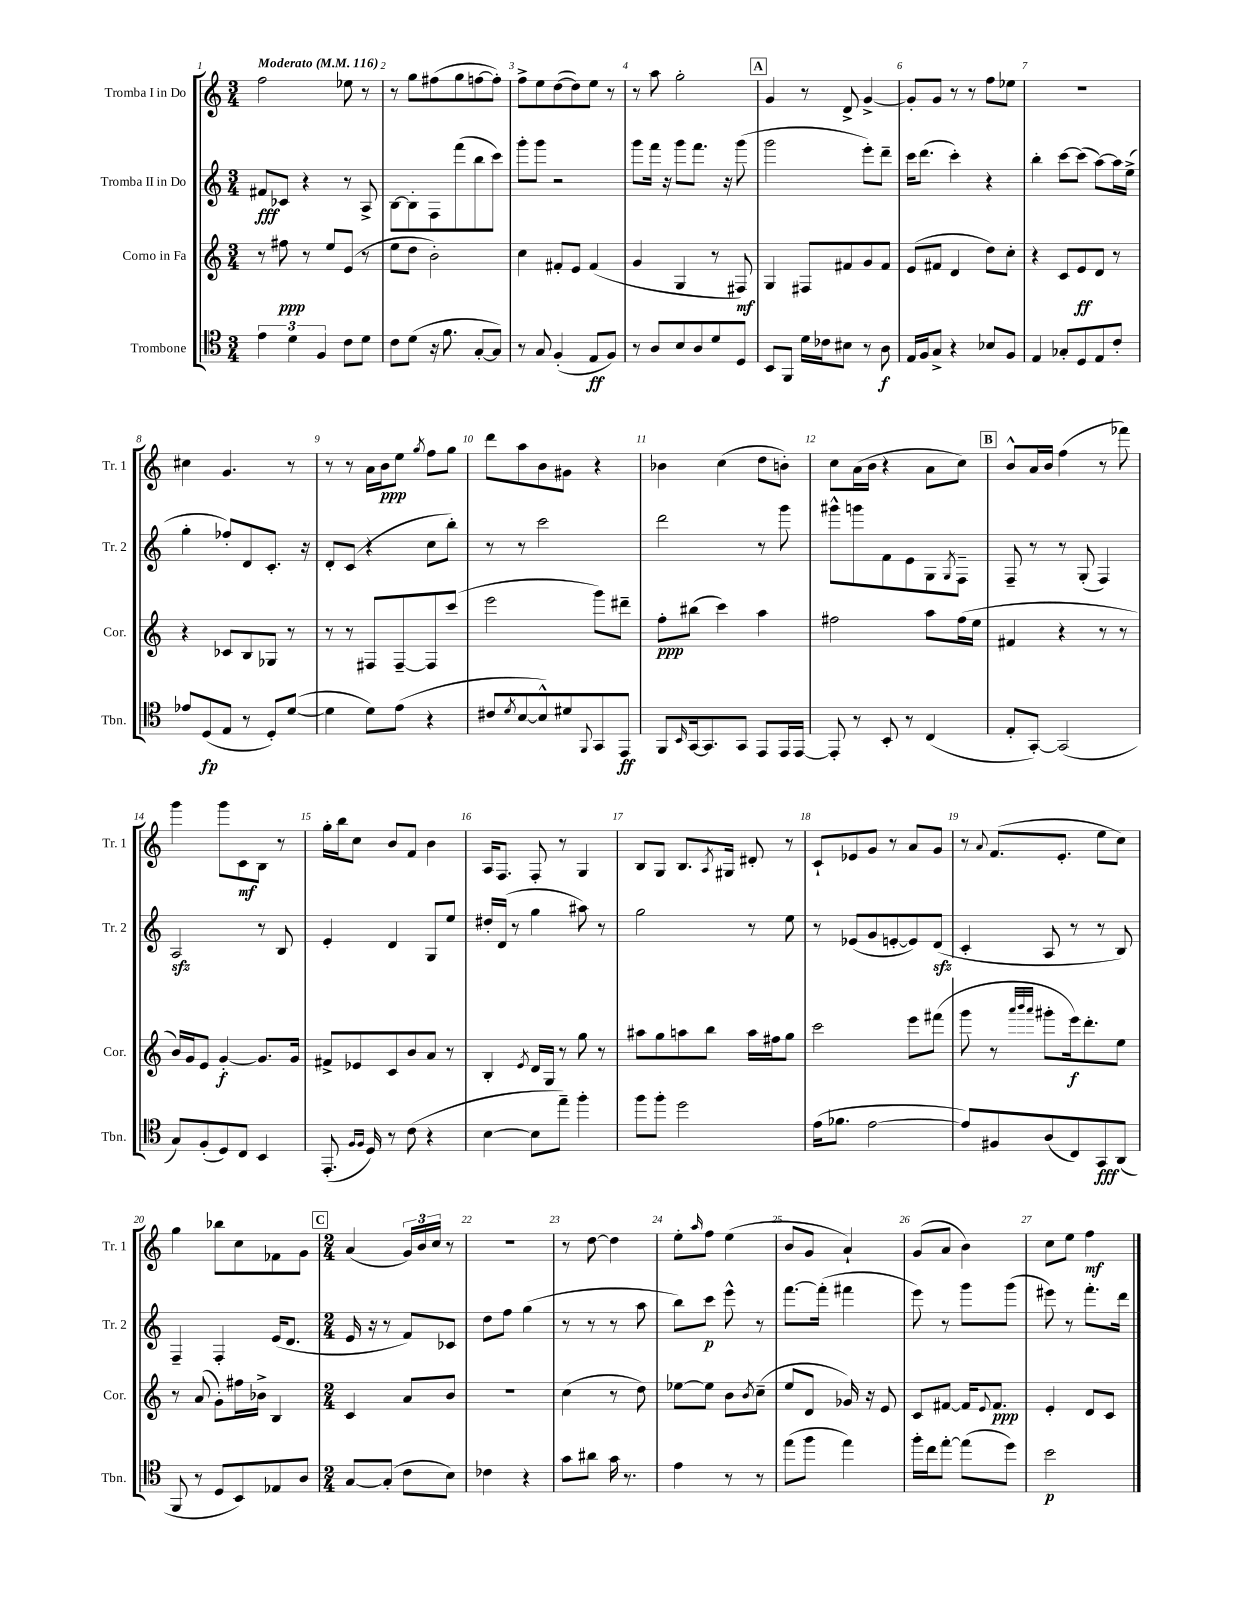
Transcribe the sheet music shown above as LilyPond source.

<<
\new StaffGroup <<
\new Staff = "s0" \with { instrumentName = "Tromba I in Do" shortInstrumentName = "Tr. 1" } {
    \clef treble \key c \major \numericTimeSignature \time 3/4 \tempo "Moderato" 4 = 116
    f''2 ees''8 r8 |
    r8 g''8 fis''8( g''8 f''8~ f''8-.) |
    f''8-> e''8 d''8~( d''8) e''8 r8 |
    r8 a''8 g''2-. |
    \mark \markup { \box "A" } g'4 r8 d'8-> g'4~-> |
    g'8-. g'8 r8 r8 f''8 ees''8 |
    R2. |
    cis''4 g'4. r8 |
    r8 r8 a'16 b'16\ppp e''8 \acciaccatura { g''8 } f''8 g''8 |
    d'''8 a''8 b'8 gis'8 r4 |
    bes'4 c''4( d''8 b'8-.) |
    c''8 a'16( b'16 r4 a'8 c''8) |
    \mark \markup { \box "B" } b'8-^ a'16 b'16 f''4( r8 fes'''8) |
    g'''4 g'''8 c'8\mf b8 r8 |
    g''16-. b''16 c''8 b'8 f'8 b'4 |
    a16 f8. f8-. r8 g4 |
    b8 g8 b8. \acciaccatura { a8 } gis16 dis'8-. r8 |
    c'8-! ees'8 g'8 r8 a'8 g'8 |
    r8 \appoggiatura { a'8 } f'8.( e'8.-. e''8 c''8) |
    g''4 bes''8 c''8 fes'8 g'8 |
    \mark \markup { \box "C" } \numericTimeSignature \time 2/4 a'4( \tuplet 3/2 { g'16) b'16 c''16 } r8 |
    r2 |
    r8 d''8~ d''4 |
    e''8-. \grace { a''16 } f''8 e''4( |
    b'8 g'8 a'4-!) |
    g'8( a'8 b'4) |
    c''8 e''8 f''4\mf \bar "|." |
}
\new Staff = "s1" \with { instrumentName = "Tromba II in Do" shortInstrumentName = "Tr. 2" } {
    \clef treble \key c \major \numericTimeSignature \time 3/4
    fis'8\fff ces'8 r4 r8 a8-> |
    b8~ b8-. f8 f'''8( b''8 c'''8) |
    g'''8-. g'''8 r2 |
    g'''8 f'''16 r16 g'''8 f'''8. r16 g'''8( |
    \mark \markup { \box "A" } g'''2 e'''8-.) d'''8-- |
    c'''16 d'''8.( c'''4-.) r4 |
    b''4-. c'''8~ c'''8( a''8~) a''16 e''16->( |
    g''4-. fes''8-.) d'8 c'8.-. r16 |
    d'8-. c'8( r4 c''8 b''8-.) |
    r8 r8 c'''2 |
    d'''2 r8 g'''8 |
    gis'''8-^ g'''8 f'8 e'8 g8 \acciaccatura { g8 } f8-- |
    \mark \markup { \box "B" } f8-- r8 r8 g8-.( f4) |
    a2\sfz r8 b8 |
    e'4-. d'4 g8 e''8 |
    dis''16-. d'16( r8 g''4 ais''8) r8 |
    g''2 r8 e''8 |
    r8 ees'8( g'8 e'8~-. e'8) d'8\sfz( |
    c'4-. a8 r8 r8 b8) |
    f4-- f4-. e'16( d'8. |
    \mark \markup { \box "C" } \numericTimeSignature \time 2/4 e'16 r16 r8 f'8) ces'8 |
    d''8 f''8 g''4( |
    r8 r8 r8 a''8 |
    b''8) c'''8\p e'''8-^ r8 |
    f'''8.~ f'''16-.( fis'''4 |
    e'''8) r8 g'''8 g'''8( |
    eis'''8) r8 f'''8.-. d'''16 \bar "|." |
}
\new Staff = "s2" \with { instrumentName = "Corno in Fa" shortInstrumentName = "Cor." } {
    \clef treble \key c \major \numericTimeSignature \time 3/4
    r8 fis''8\ppp r8 e''8 e'8( r8 |
    e''8 d''8 b'2-.) |
    c''4 fis'8-. e'8 fis'4( |
    g'4 g4 r8 fis8\mf) |
    \mark \markup { \box "A" } g4 fis8 fis'8 g'8 fis'8 |
    e'8( fis'8 d'4 d''8) c''8-. |
    r4 c'8 e'8\ff d'8 r8 |
    r4 ces'8 b8 ges8 r8 |
    r8 r8 fis8 fis8~-- fis8 c'''8( |
    e'''2 g'''8) dis'''8-- |
    f''8-.\ppp bis''8( c'''4) a''4 |
    fis''2 a''8 fis''16( e''16 |
    \mark \markup { \box "B" } fis'4 r4 r8 r8 |
    b'16) g'16 e'8 g'4~-.\f g'8. g'16 |
    fis'8-> ees'8 c'8 b'8 a'8 r8 |
    b4-. \acciaccatura { e'8 } d'16 g16 r8 g''8 r8 |
    ais''8 g''8 a''8 b''8 a''16 fis''16 g''8 |
    c'''2 e'''8 fis'''8( |
    g'''8 r8 \grace { a'''32 b'''32 a'''32 } gis'''8-. e'''16\f) d'''8.-. e''8 |
    r8 a'8( g'8-.) fis''16 bes'16-> b4 |
    \mark \markup { \box "C" } \numericTimeSignature \time 2/4 c'4 a'8 b'8 |
    r2 |
    c''4( r8 d''8) |
    ees''8~ ees''8 b'8 \acciaccatura { b'8 } c''8--( |
    e''8 d'8 ges'16) r16 e'8 |
    c'8 fis'8~ fis'16 \appoggiatura { e'8 } fis'8.\ppp |
    e'4-. d'8 c'8 \bar "|." |
}
\new Staff = "s3" \with { instrumentName = "Trombone" shortInstrumentName = "Tbn." } {
    \clef tenor \key c \major \numericTimeSignature \time 3/4
    \tuplet 3/2 { e'4 d'4 f4 } c'8 d'8 |
    c'8 d'8( r16 f'8. g8~-. g8) |
    r8 g8 f4-.( e8\ff f8) |
    r8 a8 b8 a8 d'8 d8 |
    \mark \markup { \box "A" } b,8 f,8 d'16 ces'16 bis8 r8 a8\f |
    e16 f16 g8-> r4 bes8 f8 |
    e4 ges8-. d8 e8 c'8-. |
    ees'8 d8\fp( e8 r8 d8-.) d'8~( |
    d'4 d'8) e'8( r4 |
    cis'8 \acciaccatura { d'8 } b8~ b8-^) dis'8 \appoggiatura { f,8 } g,8 e,8\ff |
    f,8 \grace { b,16 } g,16~ g,8. g,8 e,8 e,16 e,16~ |
    e,8-. r8 b,8-. r8 c4( |
    \mark \markup { \box "B" } e8-. g,8~-.) g,2( |
    g8) f8-.( d8) c8 b,4 |
    e,8.-.( \grace { f16 f16 } d16) r8 c'8( r4 |
    b4~ b8 e''8--) f''4-. |
    f''8 f''8-. d''2 |
    e'16( fes'8. e'2~ |
    e'8) fis8 a8( c8) g,8\fff a,8( |
    f,8 r8 d8 b,8) ees8 a8 |
    \mark \markup { \box "C" } \numericTimeSignature \time 2/4 g8~ g8-.( c'8 b8) |
    ces'4 r4 |
    g'8 ais'8 g'16 r8. |
    e'4 r8 r8 |
    e''8( f''8 e''4) |
    f''16-. c''16 e''8~-. e''8( d''8) |
    b'2\p \bar "|." |
}
>>
>>
\layout { \context { \Score \override BarNumber.break-visibility = ##(#f #t #t) barNumberVisibility = #all-bar-numbers-visible } }
